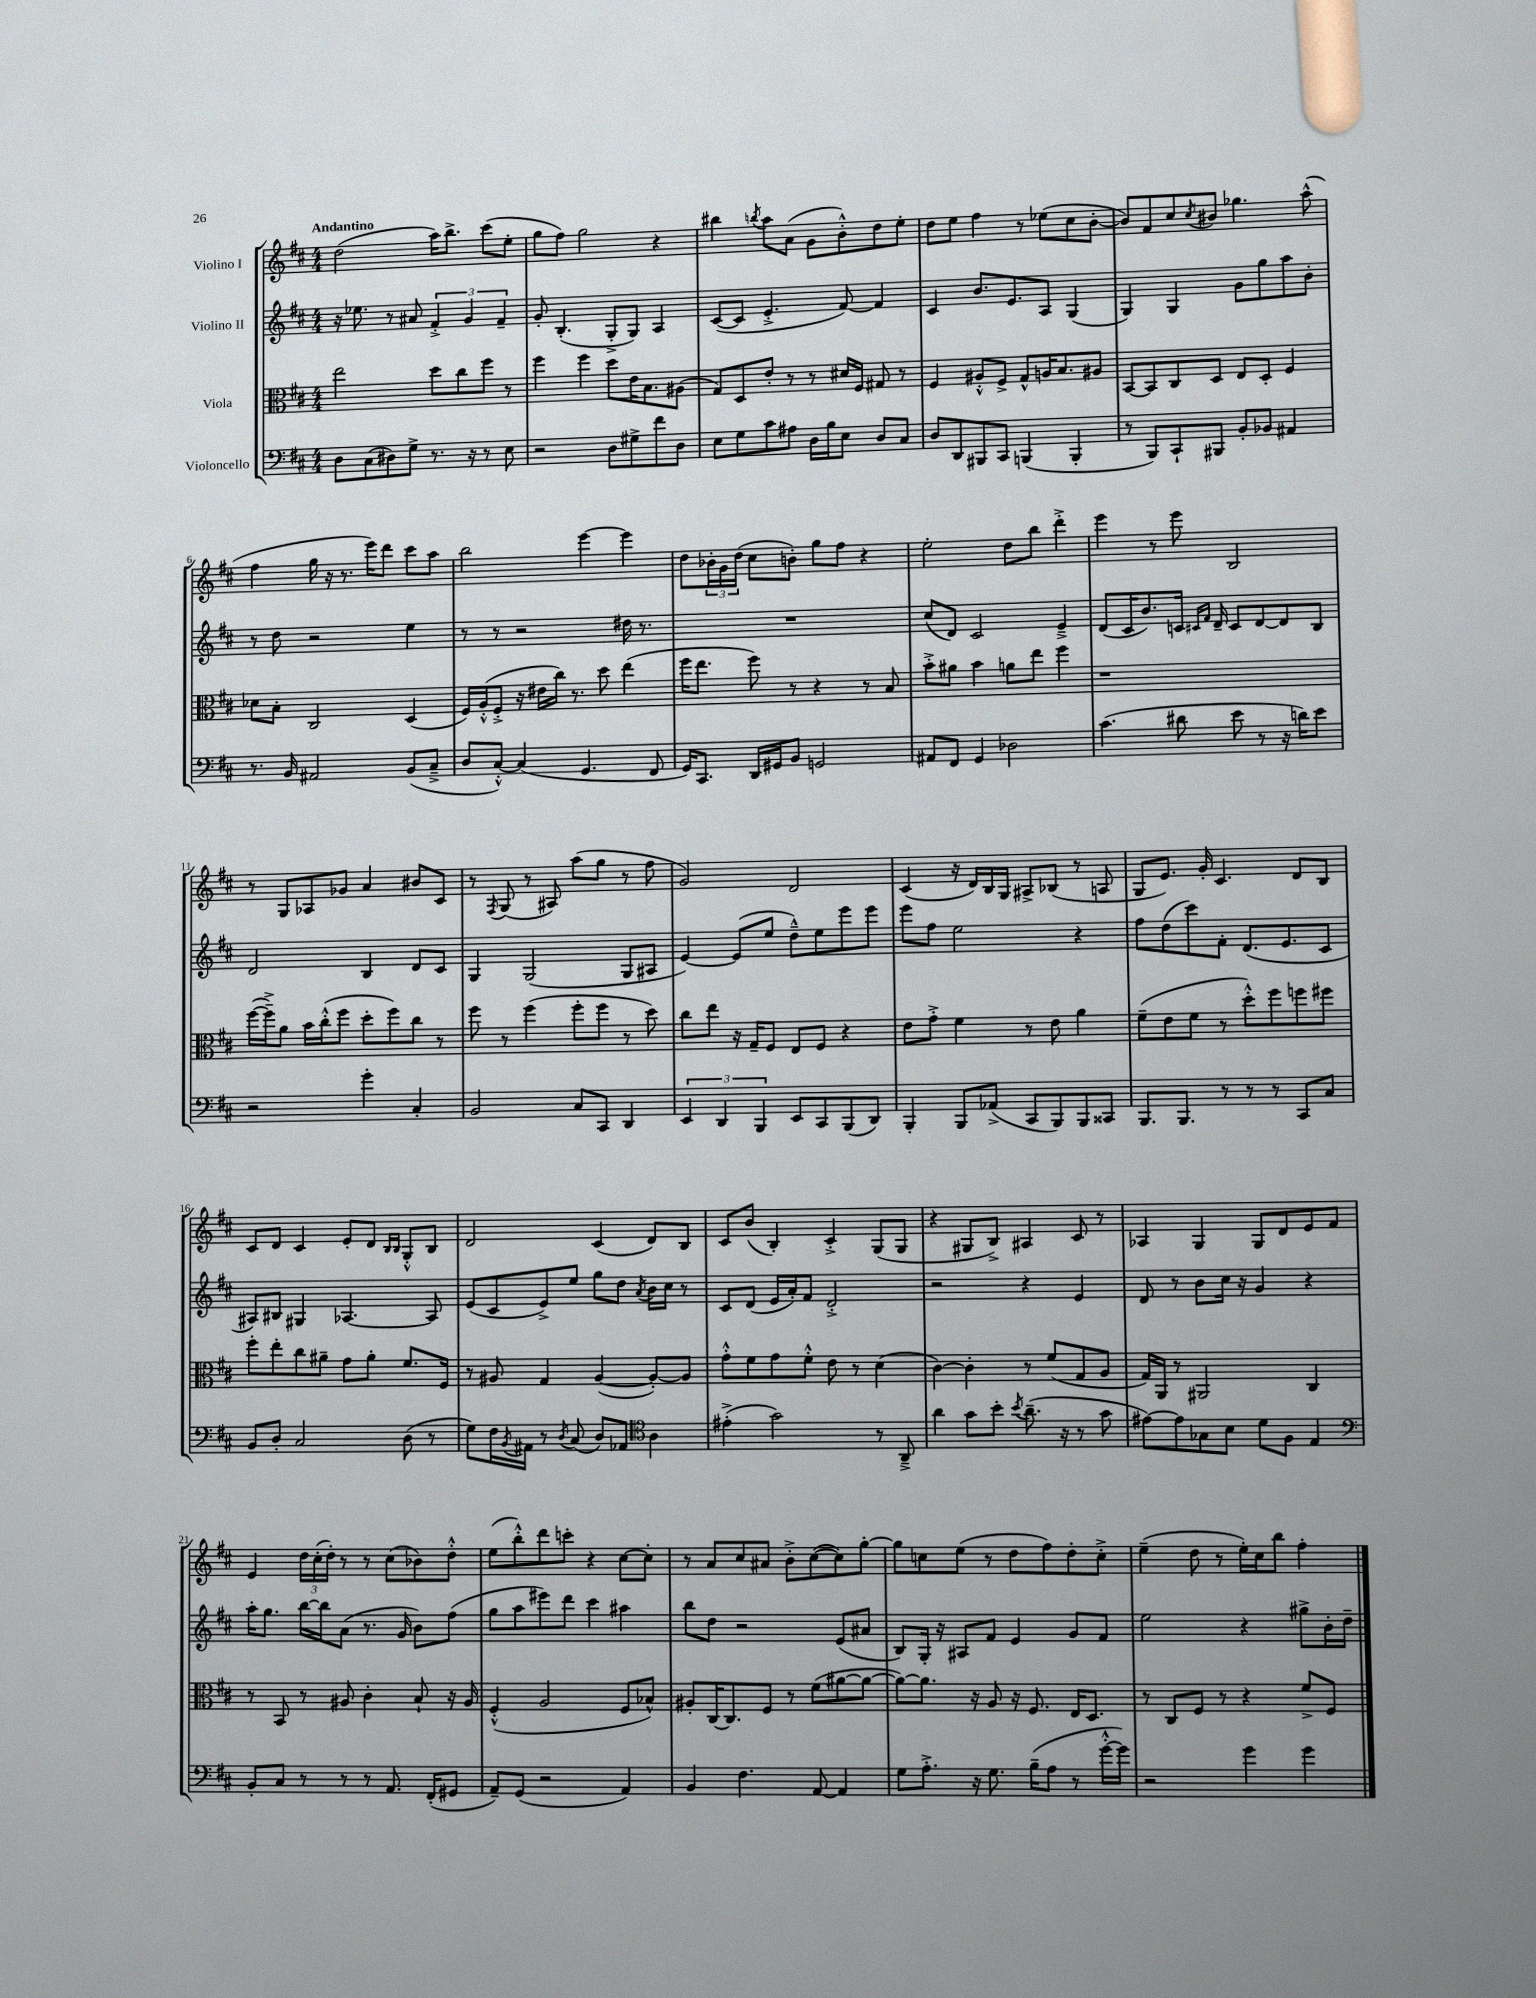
<<
\new StaffGroup <<
\new Staff = "s0" \with { instrumentName = "Violino I" } {
    \clef treble \key d \major \numericTimeSignature \time 4/4 \tempo "Andantino"
    d''2( a''16) b''8.-> cis'''8( e''8-. |
    g''8 fis''8) g''2 r4 |
    bis''4 \acciaccatura { b''8 } a''8 a'8( g'8 b'8-.-^) d''8 e''8-. |
    d''8 e''8 fis''4 r8 ees''8( cis''8 b'8~-. |
    b'8) fis'8 cis''8 \acciaccatura { cis''8 } bis'8 ges''4. a''8-^( |
    fis''4 g''16 r16 r8. e'''16) d'''8 cis'''8 a''8 |
    b''2 e'''4~ e'''4 |
    d''8 \tuplet 3/2 { bes'16-. g'16 d''16( } cis''8 b'8-.) g''8 fis''8 r4 |
    e''2-. d''8 b''8 d'''4-.-> |
    e'''4 r8 e'''8 b2 |
    r8 g8 aes8 ges'8 a'4 bis'8 cis'8 |
    r8 \acciaccatura { fis8 } g8( r8 ais8) a''8( g''8 r8 fis''8 |
    g'2) d'2 |
    cis'4( r16 d'16) b16 g16 ais8-> bes8( r8 a8 |
    g8 e'8.) g'16-. cis'4. d'8 b8 |
    cis'8 d'8 cis'4 e'8-. d'8 \grace { b16 b16 } g8-.-^ b8 |
    d'2 cis'4( d'8) b8 |
    cis'8 b'8( b4-.) cis'4-.-> g8( g8 |
    r4 gis8 b8->) ais4 cis'8 r8 |
    aes4 g4 g8 d'8 e'8 fis'8 |
    e'4 \tuplet 3/2 { d''16 cis''16-.( d''16-.) } r8 r8 cis''8( bes'8) d''8-.-^ |
    e''8( b''8-.-^) d'''8 c'''8-. r4 cis''8~ cis''8-. |
    r8 a'8 cis''8 ais'8 b'8-.-> cis''8~( cis''8) g''8~-. |
    g''8 c''8 e''8( r8 d''8 fis''8) d''8-. c''8-.-> |
    e''4--( d''8 r8 e''16-.) cis''16 b''8 fis''4-. \bar "|." |
}
\new Staff = "s1" \with { instrumentName = "Violino II" } {
    \clef treble \key d \major \numericTimeSignature \time 4/4
    r16 ees''8. r8 ais'8 \tuplet 3/2 { fis'4-.-> g'4 fis'4-- } |
    g'8-. b4.-.( g8-.-> g8) a4 |
    cis'8~( cis'8 e'4.-.-> fis'8~) fis'4 |
    cis'4 b'8. e'8. a8 g4( |
    g4) g4 g'8 g''8 a''8 b'8-. |
    r8 d''8 r2 e''4 |
    r8 r8 r2 dis''16 r8. |
    R1 |
    cis''8( d'8) cis'2 e'4---> |
    d'8( cis'16 b'8.) c'16 \grace { cis'16 fis'16 } d'16-- cis'8 d'8~ d'8 b8 |
    d'2 b4 d'8 cis'8 |
    g4 g2( g8 ais8 |
    e'4~) e'8( e''8 d''8---^) e''8 e'''8 e'''8 |
    e'''8 fis''8 e''2 r4 |
    fis''8 d''8( cis'''8) fis'8-. d'8.( e'8. cis'8 |
    ais8) bis8 gis4 aes4.~ aes8 |
    e'8( cis'8 e'8->) e''8 g''8 d''8 \acciaccatura { a'8 } b'16 cis''16 r8 |
    cis'8 d'8( e'16 a'16-.) fis'8 d'2-.-> |
    r2 r4 e'4 |
    d'8 r8 b'8 cis''16 r16 g'4 r4 |
    a''16-. g''8. b''16~ b''16 a'8( r8. g'16 b'8) fis''8( |
    g''8 a''8 eis'''8) d'''8 cis'''4 ais''4 |
    b''8 d''8 r2 e'8( ais'8 |
    b8) g16-. r16 ais8 fis'8 e'4 g'8 fis'8 |
    e''2 r4 gis''8-> b'16-. d''16-- \bar "|." |
}
\new Staff = "s2" \with { instrumentName = "Viola" } {
    \clef alto \key d \major \numericTimeSignature \time 4/4
    e''2 d''8 cis''8 fis''8 r8 |
    fis''4 fis''4 d''8 e'16 b8. ais8( |
    g8) d8 e'8-. r8 r8 dis'16 fis16 gis8 r8 |
    fis4 ais8-.-^ fis8-> g8-^ a16 b8. ais8 |
    b,8~ b,8 cis8 d8 e8 d8-. fis4 |
    des'8 b8-. cis2 d4( |
    fis16) a16-.-^( fis8-.-> r16 eis'16 cis''16) r8. d''8 e''4( |
    fis''16 e''8. fis''8) r8 r4 r8 b8 |
    b'8-.-> ais'8 b'4 a'8 e''8 fis''4 |
    r1 |
    fis''16~( fis''16--->) a'8 b'16 cis''16-.-^( fis''8 d''8-. fis''8) cis''8 r8 |
    fis''8 r8 fis''4( fis''8-. fis''8 r8 d''8) |
    cis''8 e''8 r16 g16-- fis8 e8 fis8 r4 |
    e'8 g'8-.-> fis'4 r8 e'8 a'4 |
    fis'8--( e'8 fis'8 r8 d''8-.-^) fis''8 f''8 fis''8 |
    fis''8-. e''8-. cis''8 ais'8-- g'8 ais'8-. fis'8. fis16 |
    r8 ais8 g4 ais4~( ais8~-.) ais8 |
    g'8-.-^ fis'8 g'8 fis'8-.-^ e'8 r8 d'4( |
    cis'4~) cis'4-. r8 fis'8( g8 a8 |
    g16) a,16 r8 ais,2 cis4 |
    r8 b,8 r8 ais8 cis'4-. b8-! r16 ais16 |
    fis4-.-^( a2 fis8 bes8-^) |
    ais8-. cis16~ cis8. fis8 r8 fis'8( ais'8~ ais'8~ |
    ais'8~) ais'8. r16 a8 r16 fis8. e16 d8. |
    r8 cis8 fis8 r8 r4 fis'8-> fis8 \bar "|." |
}
\new Staff = "s3" \with { instrumentName = "Violoncello" } {
    \clef bass \key d \major \numericTimeSignature \time 4/4
    d8 cis8( dis8) g8-> r8. r16 r8 e8 |
    r2 d8 gis8-> fis'8 d8 |
    e8 g8 cis'8 ais8 d16 b16 e8 d8 cis8 |
    d8 d,8 bis,,8 cis,8 b,,4( b,,4-. |
    r8 b,,8) cis,8-! bis,,8 b,8-. bes,8 ais,4 |
    r8. b,16 ais,2 b,8( cis8---> |
    d8 cis8~-.-^) cis4( g,4. fis,8 |
    g,16) cis,8. d,16 gis,16 b,8 g,2 |
    ais,8 fis,8 g,4 des2 |
    cis'4.( dis'8 e'8 r8 r16 d'16) e'8 |
    r2 g'4-. cis4-. |
    b,2 cis8 cis,8 d,4 |
    \tuplet 3/2 { e,4 d,4 b,,4 } e,8 cis,8 b,,8( d,8) |
    b,,4-. b,,8 aes,8->( cis,8 b,,8) b,,8 cisis,8 |
    b,,8. b,,8. r8 r8 r8 cis,8 cis8 |
    b,8 d8-. cis2 d8( r8 |
    g8) fis16 \acciaccatura { b,8 } ais,16 r8 \acciaccatura { d8 } cis8( d8) aes,8 \clef tenor a4 |
    eis'4-.->( g'2) r8 a,8---> |
    a'4 g'8 b'8-. \acciaccatura { b'8 } a'8.--( r16 r8 g'8 |
    eis'8~) eis'8 ges8 b8 d'8 fis8 e4 |
    \clef bass b,8-. cis8 r8 r8 r8 a,8. fis,16-.( gis,8 |
    a,8--) g,8( r2 a,4) |
    b,4 fis4. a,8~ a,4 |
    g8 a8.-.-> r16 g8. b16--( a8 r8 g'16~-.-^ g'16) |
    r2 g'4 g'4 \bar "|." |
}
>>
>>
